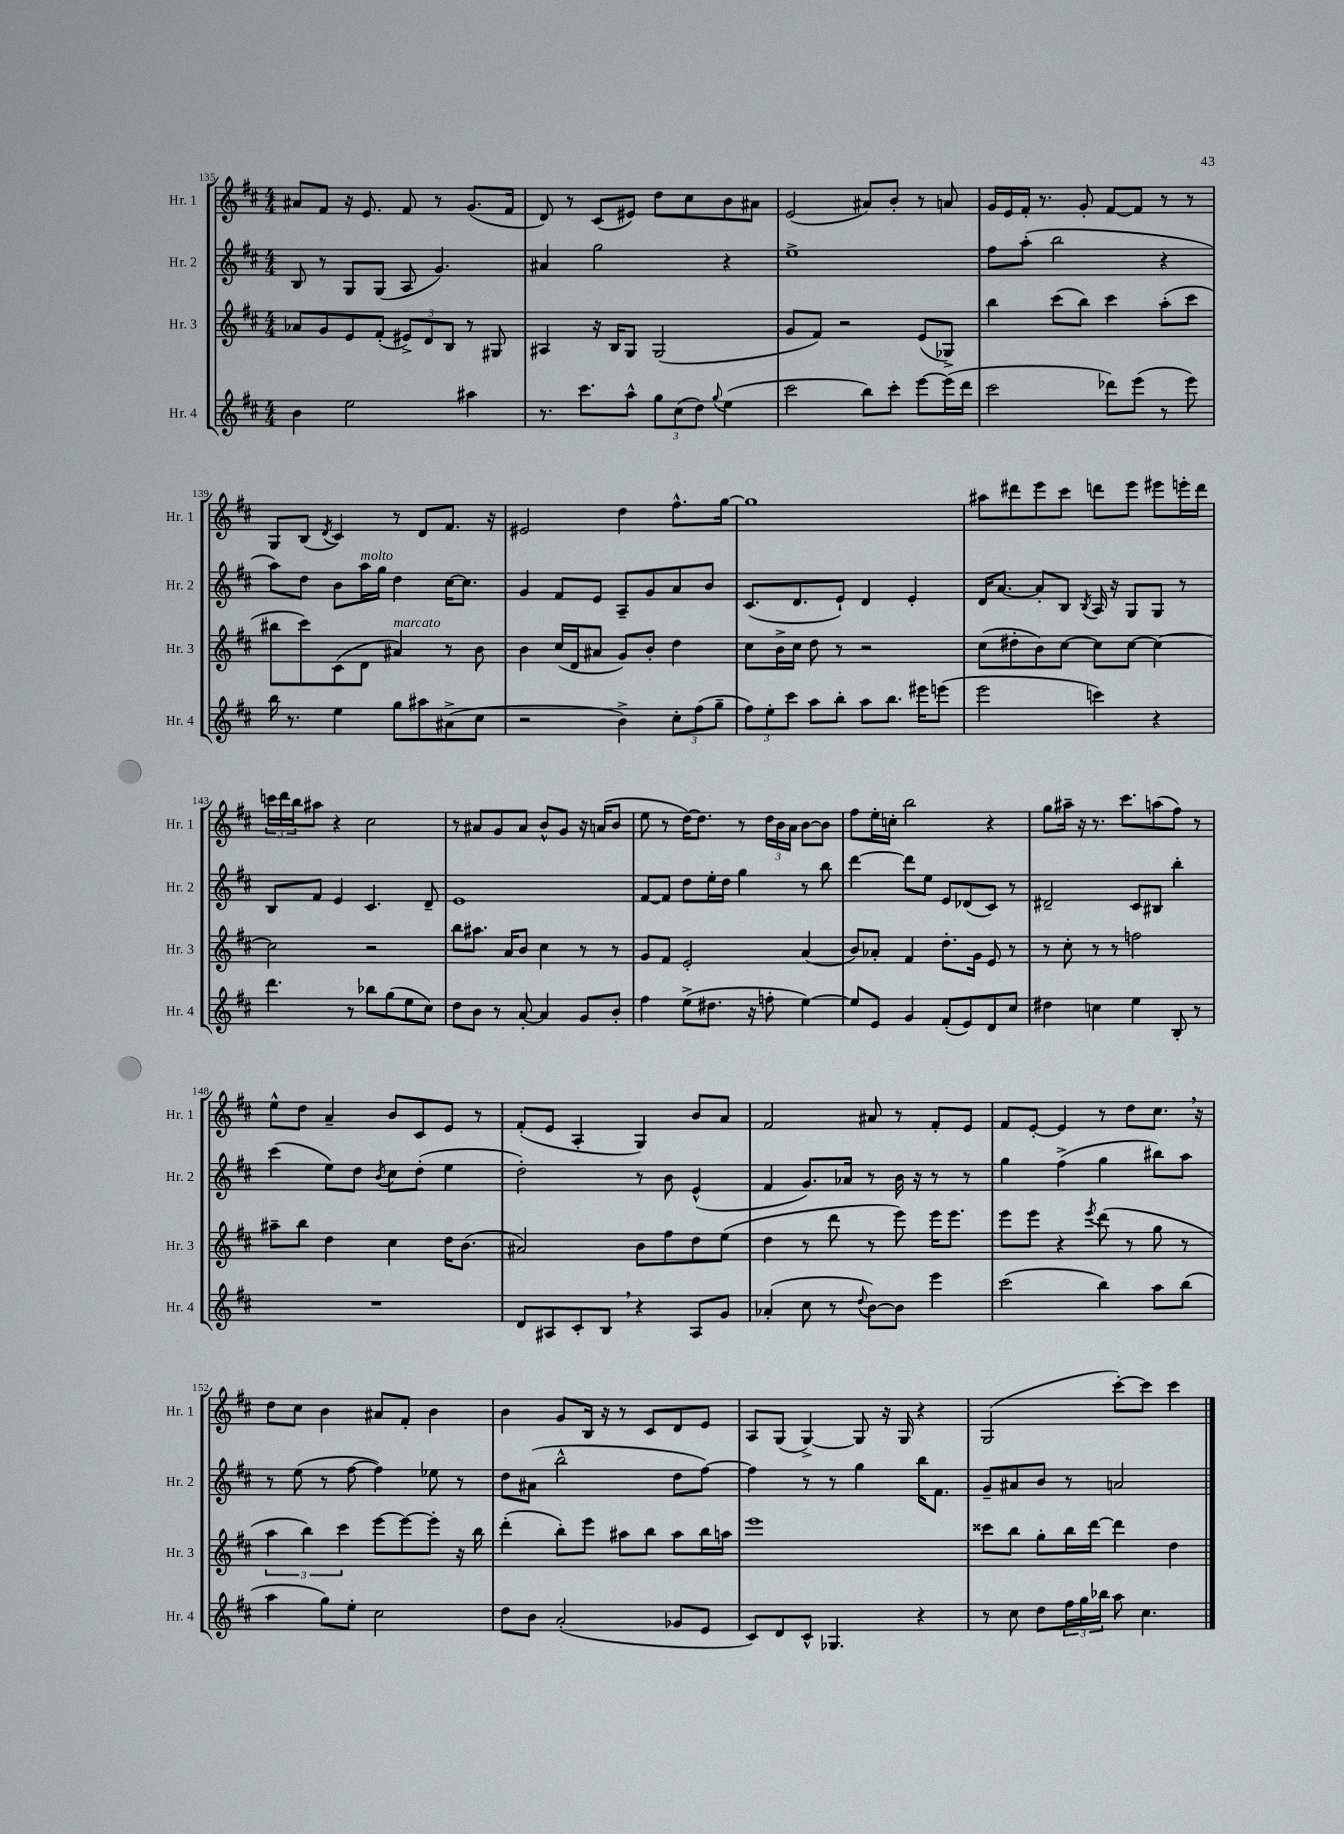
<<
\new StaffGroup <<
\new Staff = "s0" \with { instrumentName = "Hr. 1" shortInstrumentName = "Hr. 1" } {
    \clef treble \key d \major \numericTimeSignature \time 4/4
    ais'8 fis'8 r16 e'8. fis'8 r8 g'8.( fis'16 |
    d'8) r8 cis'8( eis'8) d''8 cis''8 b'8 ais'8 |
    e'2( ais'8) b'8-. r8 a'8 |
    g'16 e'16 fis'16-. r8. g'8-. fis'8~ fis'8 r8 r8 |
    g8 b8( \acciaccatura { d'8 } cis'4) r8 d'8 fis'8. r16 |
    eis'2 d''4 fis''8.-^ g''16~ |
    g''1 |
    ais''8 dis'''8 e'''8 cis'''8 d'''8 e'''8 eis'''8 e'''16-. d'''16 |
    \tuplet 3/2 { c'''16 d'''16 b''16 } ais''8 r4 cis''2 |
    r8 ais'8 g'8 ais'8 b'8-^ g'8 r16 a'16( b'8 |
    e''8 r8 d''16~) d''8. r8 \tuplet 3/2 { d''16 b'16 a'16 } b'8~ b'8 |
    fis''8 e''16-. c''16-. b''2 r4 |
    g''8 ais''16-- r16 r8. cis'''8. a''8( fis''8) r8 |
    e''8-^ d''8 a'4-- b'8 cis'8 e'8 r8 |
    fis'8-.( e'8 a4-. g4) b'8 a'8 |
    fis'2 ais'8 r8 fis'8-. e'8 |
    fis'8 e'8~-. e'4 r8 d''8 cis''8. \breathe r16 |
    d''8 cis''8 b'4 ais'8 fis'8-. b'4 |
    b'4 g'8 b16 r16 r8 cis'8 d'8 e'8 |
    a8 g8( g4~->) g8 r16 g16 r4 |
    g2( cis'''8~-.) cis'''8 cis'''4 \bar "|." |
}
\new Staff = "s1" \with { instrumentName = "Hr. 2" shortInstrumentName = "Hr. 2" } {
    \clef treble \key d \major \numericTimeSignature \time 4/4
    b8 r8 g8 g8( a8 g'4.) |
    ais'4 g''2 r4 |
    e''1-> |
    fis''8 a''8-.( b''2 r4 |
    a''8) d''8 b'8 a''16^\markup { \italic "molto" } g''16 d''4 cis''16~ cis''8. |
    g'4 fis'8 e'8 a8-- g'8 a'8 b'8 |
    cis'8.( d'8. e'8-!) d'4 e'4-. |
    d'16 a'8.~ a'8-. b8 \acciaccatura { b8 } a16 r16 g8 g8 r8 |
    b8 fis'8 e'4 cis'4. d'8-- |
    e'1 |
    fis'8~ fis'8 d''8 e''16-. d''16 g''4 r8 b''8 |
    d'''4~ d'''8 e''8 e'8 des'8( cis'8) r8 |
    dis'2-- cis'8 bis8 b''4-. |
    cis'''4( e''8) d''8 \acciaccatura { b'8 } cis''8 d''8-.( e''4 |
    d''2-.) r8 b'8 e'4-^( |
    fis'4 g'8.) aes'16 r8 b'16 r16 r8 r8 |
    g''4 fis''4->( g''4 bis''8) a''8 |
    r8 e''8( r8 fis''8~ fis''4) ees''8 r8 |
    d''8 ais'8( b''2-^ d''8 fis''8~) |
    fis''4 r8 r8 g''4 b''16 fis'8. |
    g'8-- ais'8 b'8 r8 a'2 \bar "|." |
}
\new Staff = "s2" \with { instrumentName = "Hr. 3" shortInstrumentName = "Hr. 3" } {
    \clef treble \key d \major \numericTimeSignature \time 4/4
    aes'8 g'8 e'8 fis'8-.( \tuplet 3/2 { eis'8->) d'8 b8 } r8 gis8 |
    ais4 r16 b16 g8 g2( |
    g'8 fis'8) r2 e'8( ges8->) |
    b''4 cis'''8( b''8) cis'''4 a''8-.( cis'''8 |
    bis''8 cis'''8) cis'8( d'8 ais'4^\markup { \italic "marcato" }) r8 b'8 |
    b'4 cis''16( d'16 ais'8 g'8) b'8-. d''4 |
    cis''8 b'16-> cis''16 d''8 r8 r2 |
    cis''8( dis''8-. b'8) cis''8~ cis''8 cis''8~ cis''4~ |
    cis''2 r2 |
    b''8 ais''8. a'16 b'8 cis''4 r8 r8 |
    g'8 fis'8 e'2-. a'4( |
    b'8) aes'8-. fis'4 d''8.-. g'16 e'8 r8 |
    r8 cis''8-. r8 r8 f''2 |
    ais''8-- b''8 d''4 cis''4 d''16 b'8.( |
    ais'2) b'8 fis''8 d''8 e''8( |
    d''4 r8 d'''8 r8 e'''8) e'''16 e'''8. |
    e'''8 e'''8 r4 \acciaccatura { e'''8 } d'''8( r8 g''8 r8 |
    \tuplet 3/2 { a''4 b''4) cis'''4 } e'''8~ e'''8~ e'''8-. r16 b''16 |
    d'''4-.( b''8-.) e'''8 ais''8 b''8 ais''8 b''16 a''16 |
    e'''1 |
    cisis'''8 b''8 g''8-. b''16 d'''16~ d'''4 d''4 \bar "|." |
}
\new Staff = "s3" \with { instrumentName = "Hr. 4" shortInstrumentName = "Hr. 4" } {
    \clef treble \key d \major \numericTimeSignature \time 4/4
    b'4 e''2 ais''4 |
    r8. cis'''8. a''8-^ \tuplet 3/2 { g''8 cis''8( d''8) } \appoggiatura { g''8 } e''4( |
    cis'''2 b''8) cis'''8-. e'''8~ e'''16( d'''16 |
    cis'''2 des'''8) e'''8( r8 e'''8) |
    b''16 r8. e''4 g''8 ais''8 ais'8->( cis''8 |
    r2 b'4->) \tuplet 3/2 { cis''8-. fis''8( g''8-- } |
    \tuplet 3/2 { fis''8) e''8-. cis'''8 } a''8 b''8-. a''8 b''8. eis'''16 e'''8( |
    e'''2 c'''4) r4 |
    d'''4. r8 bes''8 g''8( e''8 cis''8) |
    d''8 b'8 r8 a'8~-. a'4 g'8 b'8-. |
    fis''4 e''8->( dis''8. r16 f''8-. e''4~) |
    e''8 e'8 g'4 fis'8-.( e'8) d'8 cis''8 |
    dis''4 c''4 e''4 b8-. r8 |
    R1 |
    d'8 ais8 cis'8-. b8 \breathe r4 ais8 g'8 |
    aes'4-.( cis''8 r8 \appoggiatura { d''8 } b'8~) b'8 e'''4 |
    cis'''2( b''4) a''8 b''8( |
    a''4 g''8) e''8-. cis''2 |
    d''8 b'8 a'2-.( ges'8 e'8 |
    cis'8) d'8 cis'8-^ ges4. r4 |
    r8 cis''8 d''8 \tuplet 3/2 { fis''16 g''16 bes''16 } a''8 cis''4. \bar "|." |
}
>>
>>
\layout { \context { \Score currentBarNumber = #135 } }
